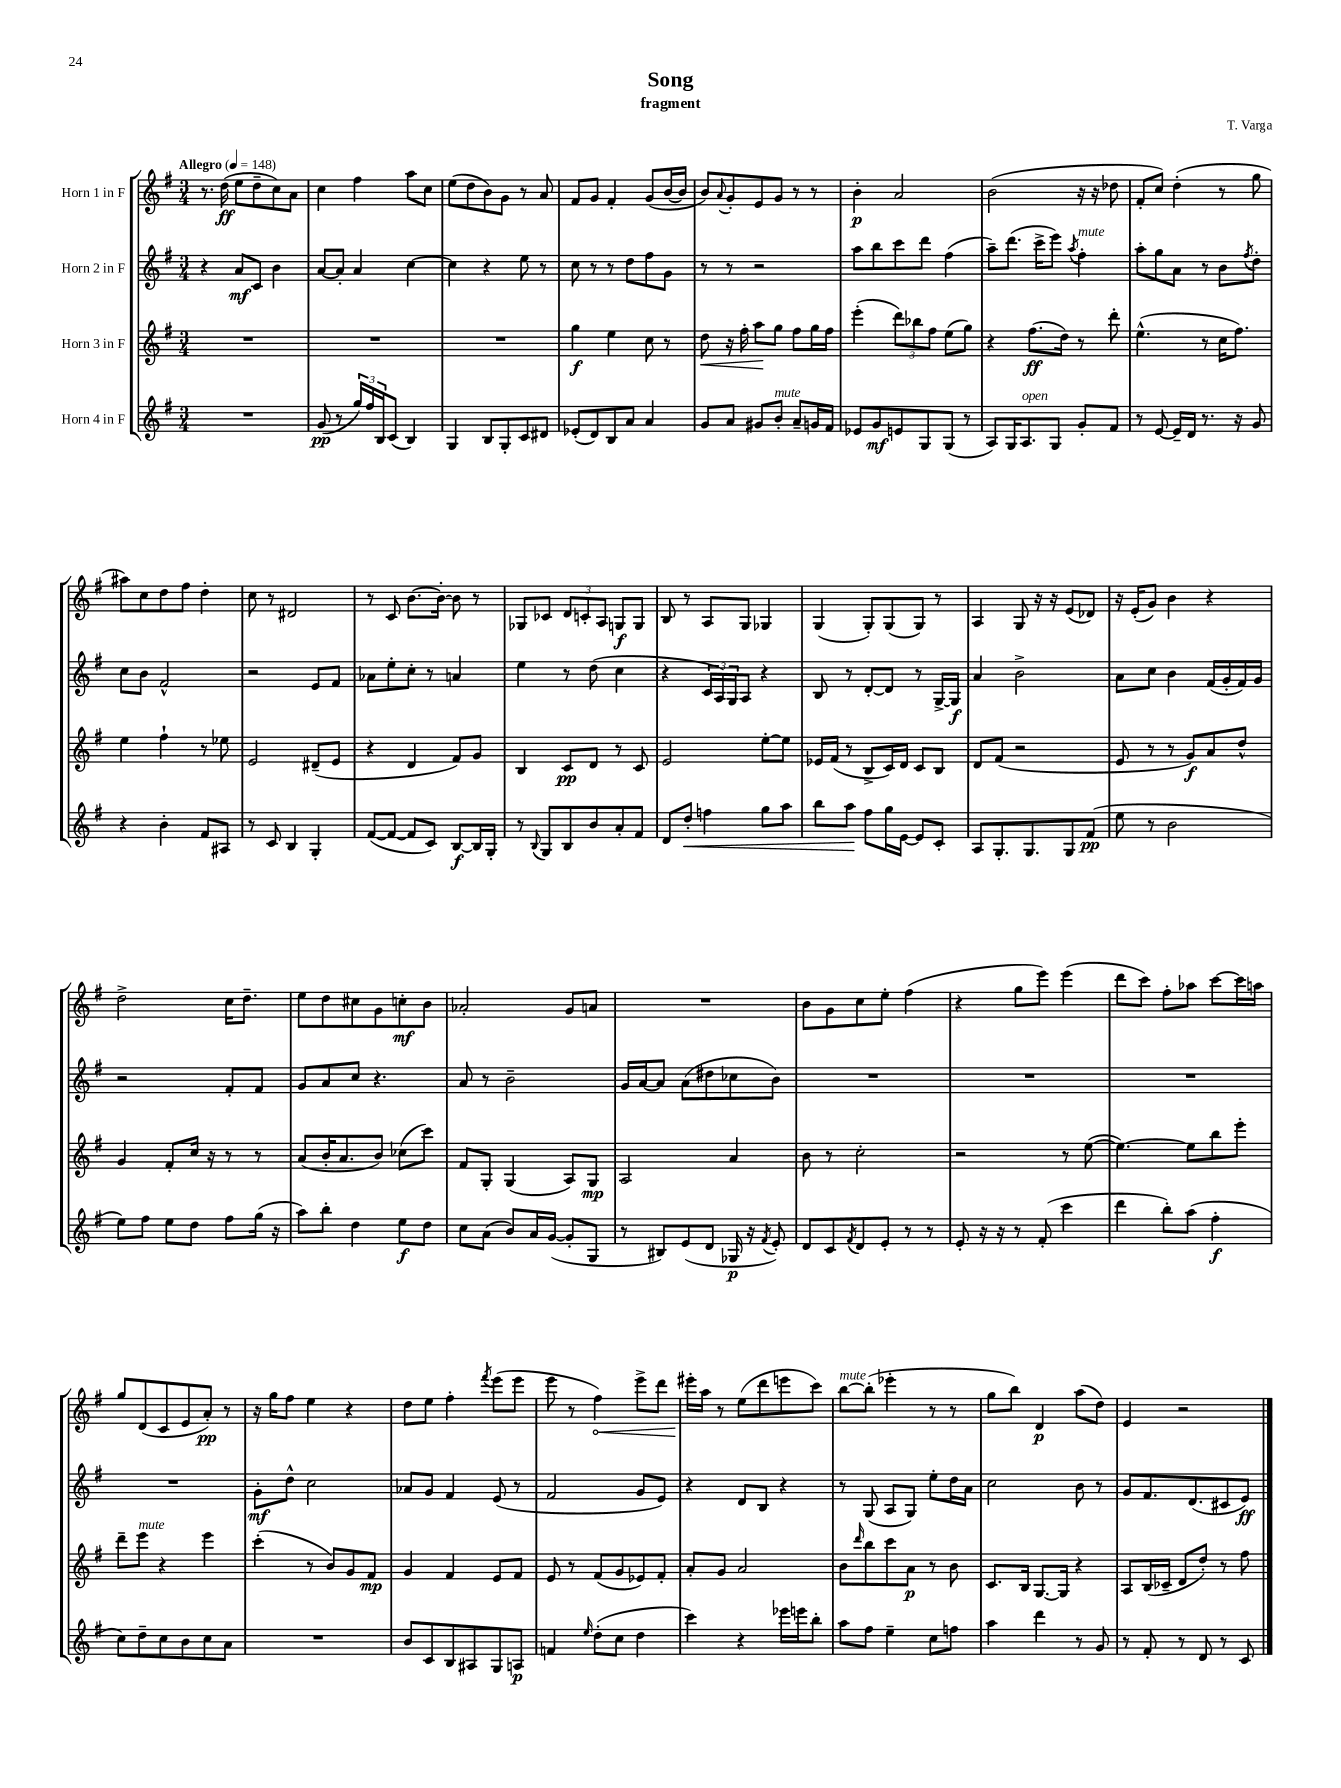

**kern	**dynam	**kern	**dynam	**kern	**dynam	**kern	**dynam
*part4	*part4	*part3	*part3	*part2	*part2	*part1	*part1
*staff4	*staff4	*staff3	*staff3	*staff2	*staff2	*staff1	*staff1
*I"Horn 4 in F	*	*I"Horn 3 in F	*	*I"Horn 2 in F	*	*I"Horn 1 in F	*
*clefG2	*	*clefG2	*	*clefG2	*	*clefG2	*
*k[f#]	*	*k[f#]	*	*k[f#]	*	*k[f#]	*
*M3/4	*	*M3/4	*	*M3/4	*	*M3/4	*
*MM148	*	*MM148	*	*MM148	*	*MM148	*
=1	=1	=1	=1	=1	=1	=1	=1
!	!	!	!	!	!	!LO:TX:a:B:t=Allegro	!
2.r	.	2.r	.	4r	.	8.r	.
.	.	.	.	.	.	(16dd\	ff
.	.	.	.	8a/L	mf	8ee\L	.
.	.	.	.	8c/J	.	8dd~\	.
.	.	.	.	4b\	.	8cc\)	.
.	.	.	.	.	.	8a\J	.
=2	=2	=2	=2	=2	=2	=2	=2
(8g/	pp	2.r	.	[8a/L	.	4cc\	.
8r	.	.	.	8a'/J]	.	.	.
24gg/LL)	.	.	.	4a/	.	4ff#\	.
24ff#/	.	.	.	.	.	.	.
24B/J	.	.	.	.	.	.	.
(8c/J	.	.	.	.	.	.	.
4B/)	.	.	.	[4cc\	.	8aa\L	.
.	.	.	.	.	.	8cc\J	.
=3	=3	=3	=3	=3	=3	=3	=3
4G/	.	2.r	.	4cc\]	.	(8ee\L	.
.	.	.	.	.	.	8dd\	.
8B/L	.	.	.	4r	.	8b\)	.
8G'/	.	.	.	.	.	8g\J	.
8c/	.	.	.	8ee\	.	8r	.
8d#X/J	.	.	.	8r	.	8a/	.
=4	=4	=4	=4	=4	=4	=4	=4
(8e-X'/L	.	4gg\	f	8cc\	.	8f#/L	.
8d/)	.	.	.	8r	.	8g/J	.
8B/	.	4ee\	.	8r	.	4f#'/	.
8a/J	.	.	.	8dd\L	.	.	.
4a/	.	8cc\	.	8ff#\	.	(8g/L	.
.	.	8r	.	8g\J	.	[16b/L	.
.	.	.	.	.	.	16b/JJ]	.
=5	=5	=5	=5	=5	=5	=5	=5
!	!	!	!LO:HP:b	!	!	!	!
8g/L	.	8dd\	<	8r	.	8b/L)	.
.	.	.	.	.	.	8qqa/	.
8a/J	.	16r	.	8r	.	8g'/	.
.	.	16ff#'\	.	.	.	.	.
8g#X/L	.	8aa\L	.	2r	.	8e/	.
!LO:TX:a:i:t=mute	!	!	!	!	!	!	!
8b'/J	.	8gg\J	[	.	.	8g/J	.
8a~/L	.	8ff#\L	.	.	.	8r	.
16gn/L	.	16gg\L	.	.	.	8r	.
16f#/JJ	.	16ff#\JJ	.	.	.	.	.
=6	=6	=6	=6	=6	=6	=6	=6
8e-X/L	.	(4eee'\	.	8aa\L	.	4b'\	p
8g/	mf	.	.	8bb\	.	.	.
8en/	.	12ddd\L)	.	8ccc\	.	2a/	.
.	.	12bb-X\	.	.	.	.	.
8G/	.	.	.	8ddd\J	.	.	.
.	.	12ff#\J	.	.	.	.	.
(8G/J	.	(8ee\L	.	(4ff#\	.	.	.
8r	.	8gg\J)	.	.	.	.	.
=7	=7	=7	=7	=7	=7	=7	=7
8A/L)	.	4r	.	8aa~\L)	.	(2b\	.
16G/K	.	.	.	(8.ddd\J	.	.	.
!LO:TX:a:i:t=open	!	!	!	!	!	!	!
8.A/	.	.	.	.	.	.	.
.	.	(8.ff#\L	ff	.	.	.	.
.	.	.	.	16ccc^\KL	.	.	.
8G/J	.	.	.	8eee\J)	.	.	.
.	.	16dd\Jk)	.	.	.	.	.
.	.	.	.	8qaa/	.	.	.
!	!	!	!	!LO:TX:a:i:t=mute	!	!	!
8g'/L	.	8r	.	4ff#'\	.	16r	.
.	.	.	.	.	.	16r	.
8f#/J	.	8ddd'\	.	.	.	8dd-X\	.
=8	=8	=8	=8	=8	=8	=8	=8
8r	.	(4.ee^^\	.	8aa'\L	.	8f#'/L	.
[8e/	.	.	.	8gg\	.	8cc/J)	.
16e~/LL]	.	.	.	8a\J	.	(4dd'\	.
16d/JJ	.	.	.	.	.	.	.
8.r	.	8r	.	8r	.	.	.
.	.	16cc\KL	.	8b\L	.	8r	.
16r	.	8.ff#\J)	.	.	.	.	.
.	.	.	.	8qff#/	.	.	.
8g/	.	.	.	8dd'\J	.	8gg\	.
!!LO:LB:g=z
=9	=9	=9	=9	=9	=9	=9	=9
4r	.	4ee\	.	8cc\L	.	8aa#X\L)	.
.	.	.	.	8b\J	.	8cc\	.
4b'\	.	4ff#`\	.	2f#^^/	.	8dd\	.
.	.	.	.	.	.	8ff#\J	.
8f#/L	.	8r	.	.	.	4dd'\	.
8A#X/J	.	8ee-X\	.	.	.	.	.
=10	=10	=10	=10	=10	=10	=10	=10
8r	.	2e/	.	2r	.	8cc\	.
8c/	.	.	.	.	.	8r	.
4B/	.	.	.	.	.	2d#X/	.
4G'/	.	(8d#X~/L	.	8e/L	.	.	.
.	.	8e/J	.	8f#/J	.	.	.
=11	=11	=11	=11	=11	=11	=11	=11
([8f#/L	.	4r	.	8a-X\L	.	8r	.
8f#/J_	.	.	.	8ee'\	.	8c/	.
8f#/L]	.	4d/	.	8cc'\J	.	[8.b\L	.
8c/J)	.	.	.	8r	.	.	.
.	.	.	.	.	.	16b'\Jk_	.
[8B/L	f	8f#/L)	.	4an/	.	8b\]	.
16B/L]	.	8g/J	.	.	.	8r	.
16G'/JJ	.	.	.	.	.	.	.
=12	=12	=12	=12	=12	=12	=12	=12
8r	.	4B/	.	4ee\	.	8G-X/L	.
8qqB/	.	.	.	.	.	.	.
8G/L	.	.	.	.	.	8c-X/J	.
8B/	.	8c/L	pp	8r	.	12d/L	.
.	.	.	.	.	.	12cn'/	.
8b/	.	8d/J	.	(8dd\	.	.	.
.	.	.	.	.	.	12A/J	.
8a'/	.	8r	.	4cc\	.	8Gn/L	f
8f#/J	.	8c/	.	.	.	8G/J	.
=13	=13	=13	=13	=13	=13	=13	=13
8d/L	.	2e/	.	4r	.	8B/	.
!	!LO:HP:b	!	!	!	!	!	!
8dd'/J	<	.	.	.	.	8r	.
4ffn\	.	.	.	24c/LL	.	8A/L	.
.	.	.	.	24A/)	.	.	.
.	.	.	.	24G/J	.	.	.
.	.	.	.	8A/J	.	8G/J	.
8gg\L	.	[8ee'\L	.	4r	.	4G-X/	.
8aa\J	.	8ee\J]	.	.	.	.	.
=14	=14	=14	=14	=14	=14	=14	=14
8bb\L	.	16e-X/LL	.	8B/	.	(4G/	.
.	.	(16f#/JJ	.	.	.	.	.
8aa\J	.	8r	.	8r	.	.	.
8ff#\L	[	8B^/L	.	[8d'/L	.	8G'/L)	.
16gg\L	.	16c/L)	.	8d/J]	.	(8G/	.
[16e\JJ	.	16d/JJ	.	.	.	.	.
8e/L]	.	8c/L	.	8r	.	8G/J)	.
8c'/J	.	8B/J	.	[16G^/LL	.	8r	.
.	.	.	.	16G/JJ]	f	.	.
=15	=15	=15	=15	=15	=15	=15	=15
8A/L	.	8d/L	.	4a/	.	4A/	.
8.G'/	.	(8f#/J	.	.	.	.	.
.	.	2r	.	2b^\	.	8G/	.
8.G/	.	.	.	.	.	.	.
.	.	.	.	.	.	16r	.
.	.	.	.	.	.	16r	.
8G/	.	.	.	.	.	(8e/L	.
(8f#/J	pp	.	.	.	.	8d-X/J)	.
=16	=16	=16	=16	=16	=16	=16	=16
8ee\	.	8e/	.	8a\L	.	16r	.
.	.	.	.	.	.	(16e'/KL	.
8r	.	8r	.	8cc\J	.	8g/J)	.
2b\	.	8r	.	4b\	.	4b\	.
.	.	8g/L)	f	.	.	.	.
.	.	8a/	.	(16f#/LL	.	4r	.
.	.	.	.	16g'/	.	.	.
.	.	8dd^^/J	.	16f#/)	.	.	.
.	.	.	.	16g/JJ	.	.	.
!!LO:LB:g=z
=17	=17	=17	=17	=17	=17	=17	=17
8ee\L)	.	4g/	.	2r	.	2dd^\	.
8ff#\J	.	.	.	.	.	.	.
8ee\L	.	8f#'/L	.	.	.	.	.
8dd\J	.	16cc/Jk	.	.	.	.	.
.	.	16r	.	.	.	.	.
8ff#\L	.	8r	.	8f#'/L	.	16cc\KL	.
.	.	.	.	.	.	8.dd~\J	.
(16gg\Jk	.	8r	.	8f#/J	.	.	.
16r	.	.	.	.	.	.	.
=18	=18	=18	=18	=18	=18	=18	=18
8aa\L)	.	(8a/L	.	8g/L	.	8ee\L	.
8bb'\J	.	16b'/K	.	8a/	.	8dd\	.
.	.	8.a/	.	.	.	.	.
4dd\	.	.	.	8cc/J	.	8cc#X\	.
.	.	8b/J)	.	4.r	.	8g\	.
8ee\L	f	(8cc-X\L	.	.	.	8ccn'\	mf
8dd\J	.	8ccc\J)	.	.	.	8b\J	.
=19	=19	=19	=19	=19	=19	=19	=19
8cc\L	.	8f#/L	.	8a/	.	2a-X'/	.
(8a\J	.	8G'/J	.	8r	.	.	.
8b/L)	.	(4G/	.	2b~\	.	.	.
16a/L	.	.	.	.	.	.	.
([16g/JJ	.	.	.	.	.	.	.
8g'/L]	.	8A/L)	.	.	.	8g/L	.
8G/J	.	8G/J	mp	.	.	8an/J	.
=20	=20	=20	=20	=20	=20	=20	=20
8r	.	2A/	.	16g/LL	.	2.r	.
.	.	.	.	[16a/J	.	.	.
8B#X/L)	.	.	.	8a/J]	.	.	.
(8e/	.	.	.	(8a\L	.	.	.
8d/J	.	.	.	8dd#X\	.	.	.
16G-X/	p	4a/	.	8cc-X\	.	.	.
16r	.	.	.	.	.	.	.
8qf#/	.	.	.	.	.	.	.
8e'/)	.	.	.	8b\J)	.	.	.
=21	=21	=21	=21	=21	=21	=21	=21
8d/L	.	8b\	.	2.r	.	8b\L	.
8c/	.	8r	.	.	.	8g\	.
8qf#/	.	.	.	.	.	.	.
8d/	.	2cc'\	.	.	.	8cc\	.
8e'/J	.	.	.	.	.	8ee'\J	.
8r	.	.	.	.	.	(4ff#\	.
8r	.	.	.	.	.	.	.
=22	=22	=22	=22	=22	=22	=22	=22
8e'/	.	2r	.	2.r	.	4r	.
16r	.	.	.	.	.	.	.
16r	.	.	.	.	.	.	.
8r	.	.	.	.	.	8gg\L	.
(8f#'/	.	.	.	.	.	8eee\J)	.
4ccc\	.	8r	.	.	.	(4eee\	.
.	.	([8ee\	.	.	.	.	.
=23	=23	=23	=23	=23	=23	=23	=23
4ddd\	.	4.ee\_)	.	2.r	.	8ddd\L	.
.	.	.	.	.	.	8ccc\J)	.
8bb'\L)	.	.	.	.	.	8ff#'\L	.
(8aa\J	.	8ee\L]	.	.	.	8aa-X\J	.
4ff#'\	f	8bb\	.	.	.	[8ccc\L	.
.	.	8eee'\J	.	.	.	16ccc\L]	.
.	.	.	.	.	.	16aan\JJ	.
!!LO:LB:g=z
=24	=24	=24	=24	=24	=24	=24	=24
8cc\L)	.	8ddd~\L	.	2.r	.	8gg/L	.
!	!	!LO:TX:a:i:t=mute	!	!	!	!	!
8dd~\	.	8eee\J	.	.	.	(8d/	.
8cc\	.	4r	.	.	.	8c/	.
8b\	.	.	.	.	.	8e/	.
8cc\	.	4eee\	.	.	.	8a'/J)	pp
8a\J	.	.	.	.	.	8r	.
=25	=25	=25	=25	=25	=25	=25	=25
2.r	.	(4ccc'\	.	8g'\L	mf	16r	.
.	.	.	.	.	.	16gg\KL	.
.	.	.	.	8dd^^\J	.	8ff#\J	.
.	.	8r	.	2cc\	.	4ee\	.
.	.	8b/L)	.	.	.	.	.
.	.	8g/	.	.	.	4r	.
.	.	8f#/J	mp	.	.	.	.
=26	=26	=26	=26	=26	=26	=26	=26
8b/L	.	4g/	.	8a-X/L	.	8dd\L	.
8c/	.	.	.	8g/J	.	8ee\J	.
8B/	.	4f#/	.	4f#/	.	4ff#'\	.
8A#X/	.	.	.	.	.	.	.
.	.	.	.	.	.	8qfff#/	.
8G/	.	8e/L	.	(8e/	.	(8eee\L	.
8An/J	p	8f#/J	.	8r	.	8eee\J	.
=27	=27	=27	=27	=27	=27	=27	=27
4fn/	.	8e/	.	2f#/	.	8eee\	.
.	.	8r	.	.	.	8r	.
16qqee/	.	.	.	.	.	.	.
!	!	!	!	!	!	!	!LO:HP:b
(8dd'\L	.	(8f#/L	.	.	.	4ff#\)	<
8cc\J	.	8g/	.	.	.	.	.
4dd\	.	8e-X/)	.	8g/L	.	8eee^\L	.
.	.	8f#'/J	.	8e/J)	.	8ddd\J	.
=28	=28	=28	=28	=28	=28	=28	=28
4ccc\)	.	8a'/L	.	4r	.	16eee#X'\LL	.
.	.	.	.	.	.	16aa\JJ	[
.	.	8g/J	.	.	.	8r	.
4r	.	2a/	.	8d/L	.	(8ee\L	.
.	.	.	.	8B/J	.	8ddd\	.
16eee-X\LL	.	.	.	4r	.	8eeen\	.
16eeen\J	.	.	.	.	.	.	.
8bb'\J	.	.	.	.	.	8ccc\J)	.
=29	=29	=29	=29	=29	=29	=29	=29
!	!	!	!	!	!	!LO:TX:a:i:t=mute	!
8aa\L	.	8b\L	.	8r	.	[8bb\L	.
.	.	16qqddd/	.	.	.	.	.
8ff#\J	.	8bb\	.	(8G/	.	(8bb'\J]	.
4ee~\	.	8ccc\	.	8A/L	.	4eee-X'\	.
.	.	8a\J	p	8G/J)	.	.	.
8cc\L	.	8r	.	8ee'\L	.	8r	.
8ffn\J	.	8b\	.	16dd\L	.	8r	.
.	.	.	.	16a\JJ	.	.	.
=30	=30	=30	=30	=30	=30	=30	=30
4aa\	.	8.c/L	.	2cc\	.	8gg\L	.
.	.	.	.	.	.	8bb\J)	.
.	.	16B/Jk	.	.	.	.	.
4ddd\	.	[8.G/L	.	.	.	4d/	p
.	.	16G/Jk]	.	.	.	.	.
8r	.	4r	.	8b\	.	(8aa\L	.
8g/	.	.	.	8r	.	8dd\J)	.
=31	=31	=31	=31	=31	=31	=31	=31
8r	.	8A/L	.	8g/L	.	4e/	.
8f#'/	.	(16B/L	.	8.f#/	.	.	.
.	.	16c-X~/JJ	.	.	.	.	.
8r	.	8d/L	.	.	.	2r	.
.	.	.	.	(8.d/	.	.	.
8d/	.	8dd'/J)	.	.	.	.	.
8r	.	8r	.	8c#X/	.	.	.
8c/	.	8ff#\	.	8e/J)	ff	.	.
==	==	==	==	==	==	==	==
*-	*-	*-	*-	*-	*-	*-	*-
